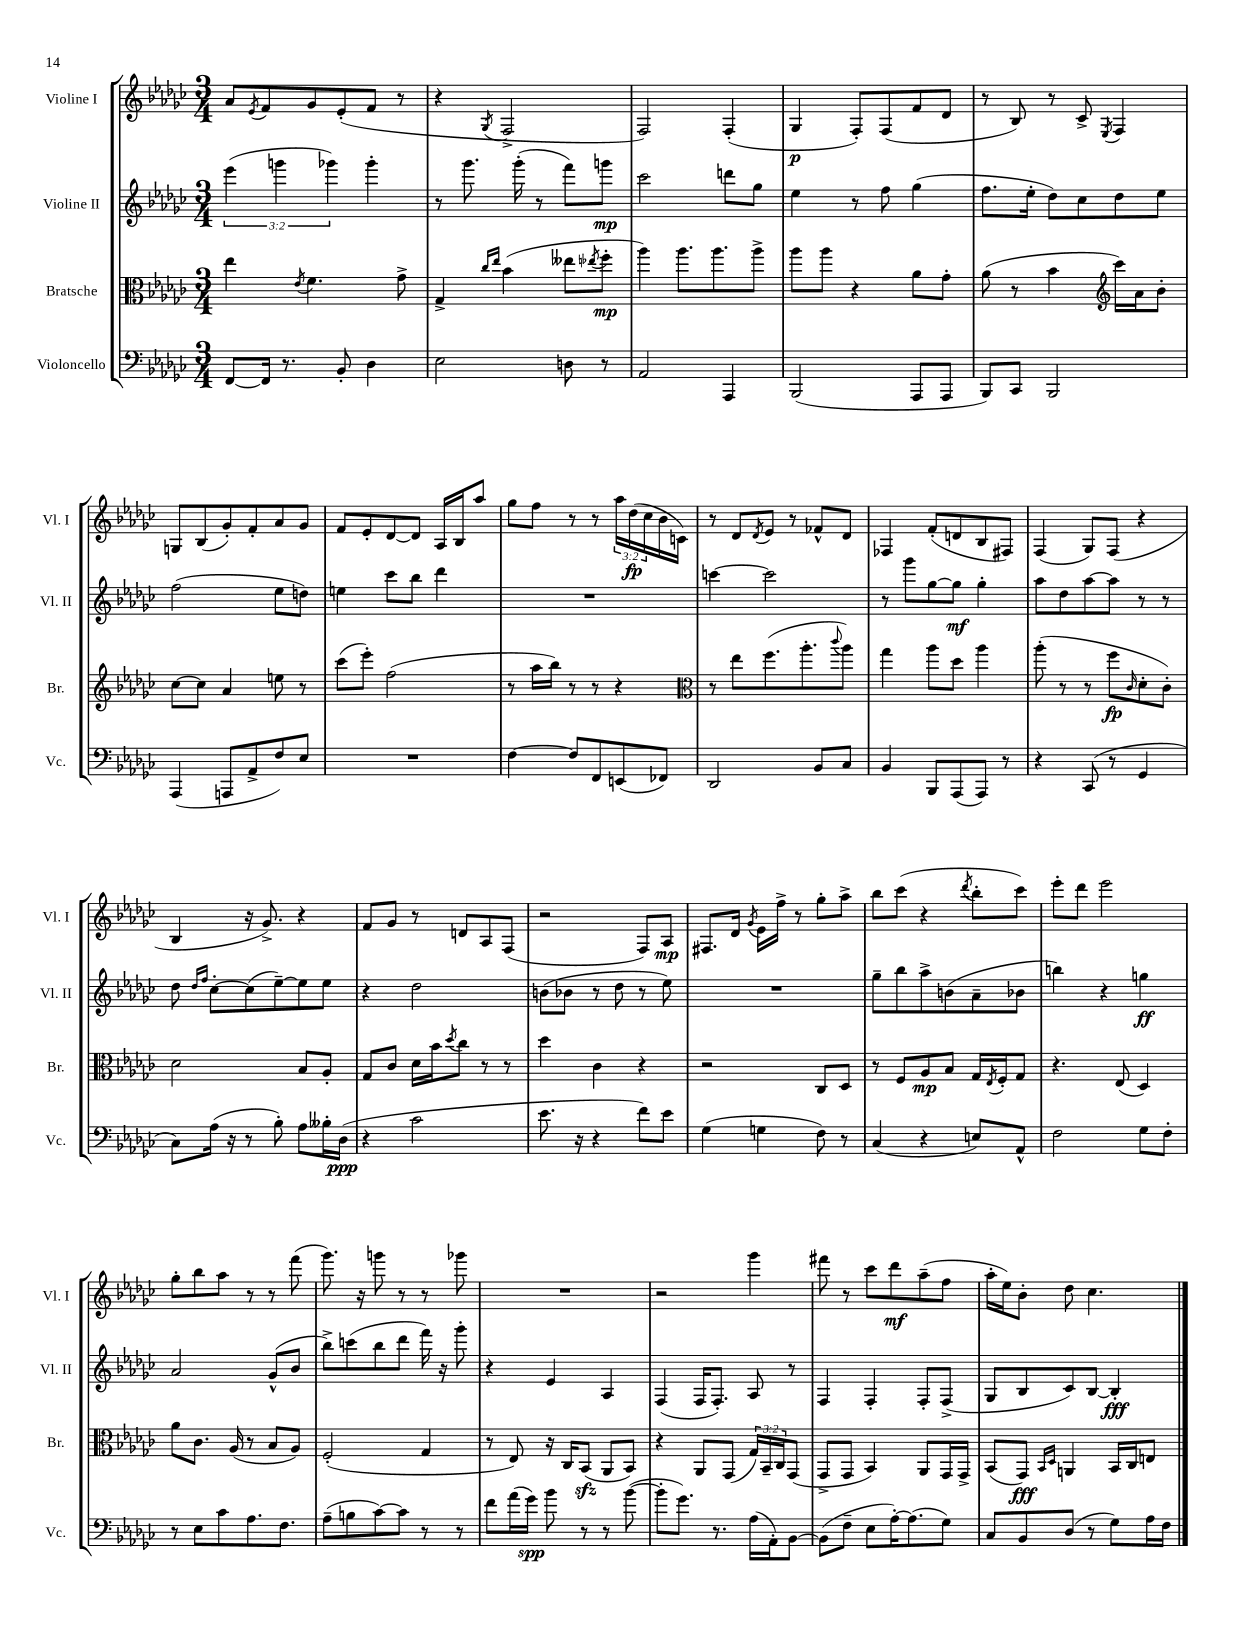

**kern	**kern	**kern	**kern
*staff4	*staff3	*staff2	*staff1
*clefF4	*clefC3	*clefG2	*clefG2
*k[b-e-a-d-g-c-]	*k[b-e-a-d-g-c-]	*k[b-e-a-d-g-c-]	*k[b-e-a-d-g-c-]
*M3/4	*M3/4	*M3/4	*M3/4
[8FF	4ee-	(6eee-	8a-
.	.	.	8qe-
16FF]	.	.	8f
.	.	6ggg	.
8.r	.	.	.
.	8qe-	.	.
.	4.f	.	8g-
.	.	6ggg-)	.
8BB-'	.	.	(8e-'
4D-	.	4ggg-'	8f
.	8g-^	.	8r
=	=	=	=
2E-	4G-^	8r	4r
.	.	8.ggg-	.
.	16qqcc-	.	.
.	16qqee-	.	8qG-
.	(4b-	.	2F^
.	.	(16ggg-'	.
.	.	8r	.
8D	8ee--	8fff)	.
.	8qee-	.	.
8r	8ff'	8ggg	.
=	=	=	=
2AA-	4aa-)	2ccc-	2F)
.	8.aa-	.	.
.	8.aa-	.	.
4AAA-	.	8ddd	(4F'
.	8aa-^	8gg-	.
=	=	=	=
(2BBB-	8aa-	4ee-	4G-
.	8aa-	.	.
.	4r	8r	8F')
.	.	8ff	(8F
8AAA-	8a-	(4gg-	8f
8AAA-	8g-'	.	8d-
=	=	=	=
8BBB-)	(8a-	8.ff	8r
8CC-	8r	.	8B-)
.	.	16ee-'	.
2BBB-	4b-	8dd-)	8r
.	.	8cc-	8c-^
*	*clefG2	*	*
.	.	.	8qE-
.	16ccc-)	8dd-	4F
.	16a-	.	.
.	8b-'	8ee-	.
=	=	=	=
(4AAA-	[8cc-	(2ff	8G
.	8cc-]	.	(8B-
8AAA	4a-	.	8g-')
8AA-^	.	.	8f'
8F)	8ee	8ee-	8a-
8E-	8r	8dd)	8g-
=	=	=	=
2.r	(8ccc-	4ee	8f
.	8eee-')	.	8e-'
.	(2ff	8ccc-	[8d-
.	.	8bb-	8d-]
.	.	4ddd-	16A-
.	.	.	16B-
.	.	.	8aa-
=	=	=	=
[4F	8r	2.r	8gg-
.	16aa-	.	8ff
.	16bb-)	.	.
8F]	8r	.	8r
8FF	8r	.	8r
(8EE	4r	.	24aa-
.	.	.	(24dd-
.	.	.	24cc-
8FF-)	.	.	16b-
.	.	.	16c)
=	=	=	=
*	*clefC3	*	*
2DD-	8r	[4ccc	8r
.	8ee-	.	8d-
.	.	.	8qd-
.	(8.ff	2ccc]	8e-
.	.	.	8r
.	8.aa-'	.	.
8BB-	.	.	8f-^^
.	8qqccc-	.	.
8C-	8aa-)	.	8d-
=	=	=	=
4BB-	4gg-	8r	4F-
.	.	8ggg-	.
8BBB-	8aa-	[8gg-	(8f'
(8AAA-	8dd-	8gg-]	8d
8AAA-)	4aa-	4gg-'	8B-
8r	.	.	8F#)
=	=	=	=
4r	(8aa-'	8aa-	(4F
.	8r	8dd-	.
(8CC-	8r	[8aa-	8G-)
8r	8ff	8aa-]	(8F
.	16qqc-	.	.
4GG-	8d-'	8r	4r
.	8c-')	8r	.
=	=	=	=
8C-)	2d-	8dd-	4B-
.	.	16qqdd-	.
.	.	16qqff	.
(16A-	.	[8cc-'	.
16r	.	.	.
8r	.	(8cc-]	16r
.	.	.	8.g-^)
8B-')	.	[8ee-~)	.
8A-	8B-	8ee-]	4r
16B--'	8A-'	8ee-	.
(16D-	.	.	.
=	=	=	=
4r	8G-	4r	8f
.	8c-	.	8g-
2c-	16d-	2dd-	8r
.	16b-	.	.
.	8qdd-	.	.
.	8cc-	.	8d
.	8r	.	8A-
.	8r	.	(8F
=	=	=	=
8.e-	4dd-	(8b	2r
.	.	8b-	.
16r	.	.	.
4r	4c-	8r	.
.	.	8dd-	.
8f)	4r	8r	8F)
8e-	.	8ee-)	8A-
=	=	=	=
(4G-	2r	2.r	8.F#
.	.	.	16d-
.	.	.	8qg-
4G	.	.	16e-
.	.	.	16ff^
.	.	.	8r
8F)	8C-	.	8gg-'
8r	8D-	.	8aa-^
=	=	=	=
(4C-	8r	8gg-~	8bb-
.	8F	8bb-	(8ccc-
4r	8A-	8aa-^	4r
.	8B-	(8b	.
.	.	.	8qddd-
8E)	16G-	8a-~	8bb-'
.	8qE-	.	.
.	16F'	.	.
8AA-^^	8G-	8b-	8ccc-)
=	=	=	=
2F	4.r	4bb)	8eee-'
.	.	.	8ddd-
.	.	4r	2eee-
.	(8E-	.	.
8G-	4D-)	4gg	.
8F'	.	.	.
=	=	=	=
8r	8a-	2a-	8gg-'
8E-	8.c-	.	8bb-
8c-	.	.	8aa-
.	(16A-	.	.
8.A-	8r	.	8r
.	8B-	(8g-^^	8r
8.F	.	.	.
.	8A-)	8b-	(8fff
=	=	=	=
(8A-~	(2F'	8bb-^)	8.ggg-)
8B	.	(8ccc	.
.	.	.	16r
[8c-)	.	8bb-	8ggg
8c-]	.	8ddd-	8r
8r	4G-	16fff)	8r
.	.	16r	.
8r	.	8ggg-'	8ggg-
=	=	=	=
8f	8r	4r	2.r
(16a-	8E-)	.	.
16g-)	.	.	.
8b-	16r	4e-	.
.	16C-	.	.
8r	(8BB-	.	.
8r	8AA-	4A-	.
([8b-	8BB-)	.	.
=	=	=	=
8b-']	4r	(4F	2r
8.g-)	.	.	.
.	8AA-	16F	.
8.r	.	8.F')	.
.	(8GG-	.	.
(16A-	24G-)	8A-	4ggg-
.	24BB-~	.	.
16AA-')	.	.	.
.	24C-	.	.
[8BB-	(8GG-	8r	.
=	=	=	=
(8BB-]	8GG-^	4F	8fff#
8F~	8GG-	.	8r
8E-	4BB-)	4F'	8ccc-
[16A-')	.	.	8ddd-
(8.A-]	.	.	.
.	8AA-	8F'	(8aa-~
8G-)	16GG-	(8F^	8ff
.	16GG-^	.	.
=	=	=	=
8C-	(8BB-	8G-	16aa-'
.	.	.	16ee-)
8BB-	8GG-)	8B-	8b-'
.	16qqBB-	.	.
.	16qqD-	.	.
(8D-	4AA	8c-)	8dd-
8r	.	[8B-	4.cc-
8G-)	16BB-	4B-']	.
.	16C-	.	.
16A-	8E	.	.
16F	.	.	.
==	==	==	==
*-	*-	*-	*-
